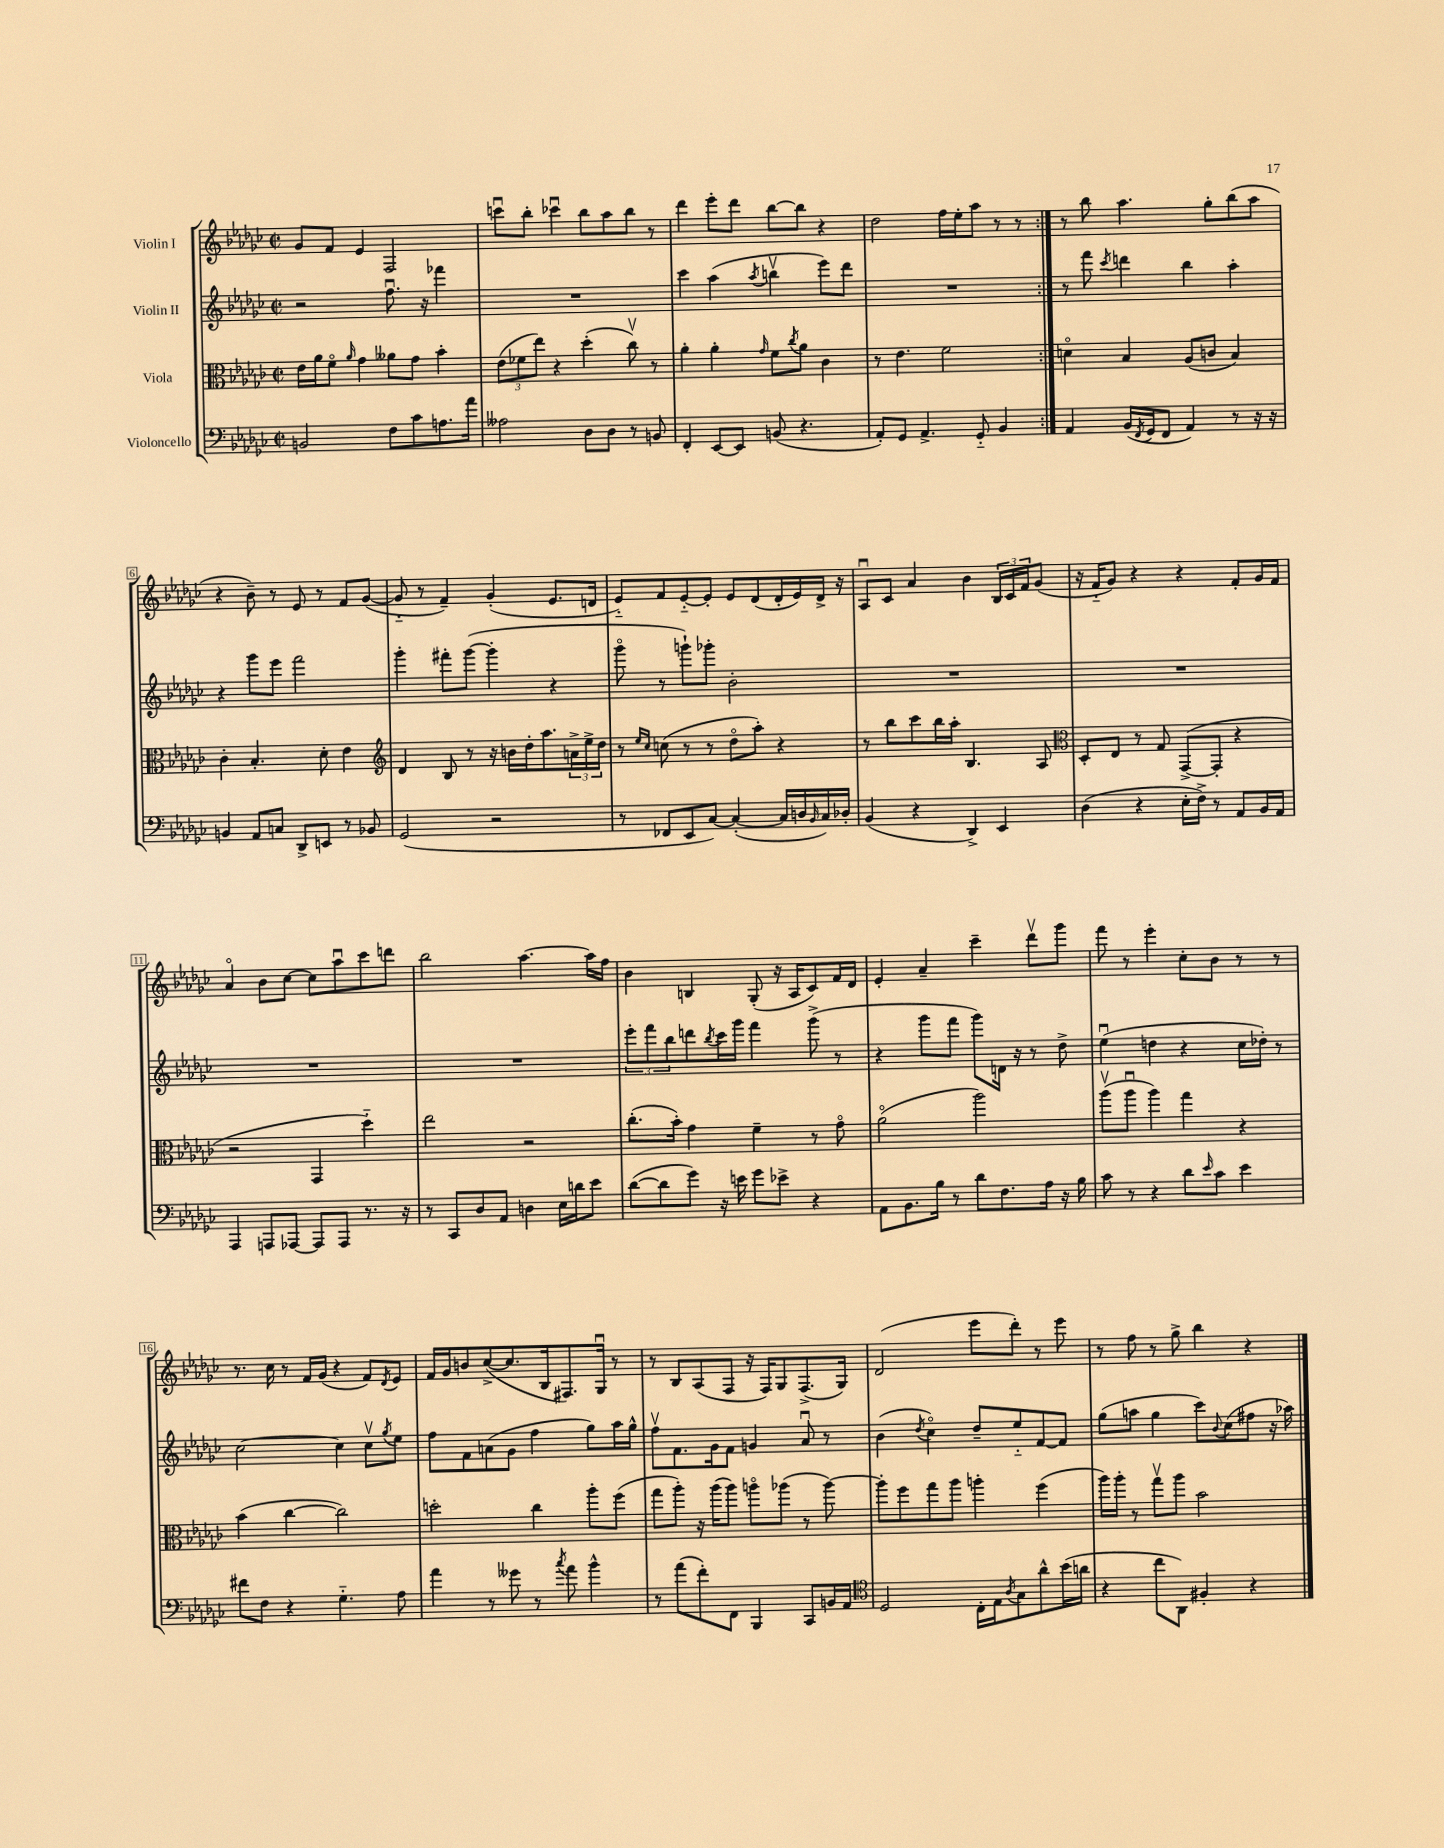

**kern	**kern	**kern	**kern
*staff4	*staff3	*staff2	*staff1
*clefF4	*clefC3	*clefG2	*clefG2
*k[b-e-a-d-g-c-]	*k[b-e-a-d-g-c-]	*k[b-e-a-d-g-c-]	*k[b-e-a-d-g-c-]
*M2/2	*M2/2	*M2/2	*M2/2
*met(c|)	*met(c|)	*met(c|)	*met(c|)
2BB	16e-	2r	8g-
.	16a-	.	.
.	8fo	.	8f
.	16qqa-	.	.
.	4g-	.	4e-
8F	8a--	8.ffu	2F
8c-	8g-	.	.
.	.	16r	.
8.A	4b-'	4fff-	.
16a-	.	.	.
=	=	=	=
2A--	(12e-	1r	8cccu
.	12f-	.	.
.	.	.	8bb-'
.	12ee-)	.	.
.	4r	.	4ccc-u
8D-	(4dd-'	.	8bb-
8D-	.	.	8aa-
8r	8cc-v)	.	8bb-
8BB	8r	.	8r
=	=	=	=
4FF'	4a-'	4ccc-	4ddd-
[8EE-	4a-'	(4aa-	8eee-'
8EE-]	.	.	8ddd-
.	16qqg-	8qaa-	.
(8BB	8f	4bbv	[8bb-
.	8qcc-	.	.
4.r	8a-	.	8bb-]
.	4c-	8eee-)	4r
.	.	8ddd-	.
=	=	=	=
8AA-')	8r	1r	2dd-
8GG-	4.e-	.	.
4.AA-^	.	.	.
.	2f	.	16ff
.	.	.	16ee-'
8GG-'~	.	.	8aa-
4BB-	.	.	8r
.	.	.	8r
=:|!	=:|!	=:|!	=:|!
4AA-	4do	8r	8r
.	.	8fff	8bb-
.	.	8qccc-	.
(16BB-	4B-	4ddd	4.aa-
8qFF	.	.	.
16GG-	.	.	.
8FF	.	.	.
4AA-)	(8A-	4bb-	.
.	8c	.	8gg-'
8r	4B-)	4aa-'	(8bb-
16r	.	.	8aa-
16r	.	.	.
=	=	=	=
4BB	4c-'	4r	4r
8AA-	4.B-'	8ggg-	8b-~)
8C	.	8eee-	8r
8DD-^	.	2fff	8e-
8EE	8d-'	.	8r
8r	4e-	.	8f
8BB-	.	.	([8g-
=	=	=	=
*	*clefG2	*	*
(2GG-	4d-	4ggg-'	8g-'~]
.	.	.	8r
.	8B-	8fff#'	4f~)
.	8r	([8ggg-	.
2r	16r	4ggg-']	(4g-'
.	16b	.	.
.	16dd-'	.	.
.	8.aa-	.	.
.	.	4r	8.e-
.	24a^	.	.
.	24ee-^	.	.
.	.	.	16d
.	24dd-	.	.
=	=	=	=
8r	8r	8ggg-o	8e-'~)
.	16qqee-	.	.
.	16qqcc-	.	.
8FF-	(8cc	8r	8f
8EE-	8r	8ggg`)	[8e-'~
[8C-)	8r	8ggg-'	8e-']
(4C-'_	8dd-o	2b-'	8e-
.	8aa-')	.	(8d-
16C-]	4r	.	16d-'
16D	.	.	16e-)
16qqBB-	.	.	.
16C-)	.	.	16d-^
16D-'	.	.	16r
=	=	=	=
(4BB-	8r	1r	8A-u
.	8bb-	.	8c-
4r	8ccc-	.	4a-
.	16bb-	.	.
.	16aa-'	.	.
4DD-^)	4.B-	.	4b-
4EE-	.	.	24B-
.	.	.	24c-
.	.	.	24f
.	8A-	.	(8g-
=	=	=	=
*	*clefC3	*	*
(4D-	8D-'	1r	16r
.	.	.	16f'~
.	8E-	.	8g-)
4r	8r	.	4r
.	8G-	.	.
16E-'	([8GG-^	.	4r
16F^)	.	.	.
8r	8GG-']	.	.
8AA-	4r	.	8f'
16BB-	.	.	16g-
16AA-	.	.	16f
=	=	=	=
4AAA-	2r	1r	4a-o
8AAA	.	.	8b-
[8AAA-	.	.	[8cc-
8AAA-]	4GG-	.	8cc-]
8AAA-	.	.	8aa-u
8.r	4dd-'~)	.	8ccc-
.	.	.	8ddd
16r	.	.	.
=	=	=	=
8r	2ee-	1r	2bb-
8CC-	.	.	.
8D-	.	.	.
8AA-	.	.	.
4D	2r	.	[4.aa-
16E-	.	.	.
16d	.	.	.
8e-	.	.	16aa-]
.	.	.	16ff
=	=	=	=
([8d-	(8.cc-'	12eee-'	4b-
.	.	12fff	.
8d-]	.	.	.
.	.	12bb-	.
.	16b-')	.	.
8g-)	4g-	8ddd	4B
.	.	8qbb-	.
16r	.	16ccc-	.
16e	.	16ggg-	.
8g-	4f~	4fff	(8G-'
8e-^	.	.	16r
.	.	.	16A-
4r	8r	(8ggg-^	8c-)
.	8g-o	8r	16f
.	.	.	16d-
=	=	=	=
8AA-	(2a-o	4r	4e-'
8.BB-	.	.	.
.	.	8ggg-	4a-~
16B-	.	.	.
8r	.	8fff	.
8d-	2aa-)	8ggg-)	4ccc-~
8.F	.	16d	.
.	.	16r	.
.	.	8r	8ddd-v
16A-	.	.	.
16r	.	8dd-^	8ggg-
16B-	.	.	.
=	=	=	=
8c-	(8aa-v	(4ee-u	8fff
8r	8aa-u	.	8r
4r	4aa-)	4dd	4eee-'
8d-	4gg-	4r	8cc-'
16qqe-	.	.	.
8c-	.	.	8b-
4e-	4r	16cc-	8r
.	.	16dd-')	.
.	.	8r	8r
=	=	=	=
8f#	(4b-	[2cc-	8.r
8F	.	.	.
.	.	.	16cc-
4r	[4cc-	.	8r
.	.	.	16f
.	.	.	(16g-
4.G-'~	2cc-])	4cc-]	4r
.	.	8cc-v	8f)
.	.	8qgg-	8qd-
8A-	.	8ee-	8e-
=	=	=	=
4a-	2dd'	8ff	16f
.	.	.	16g-
.	.	8f	8b
8r	.	(8a	([8cc-^
8g--	.	8g-	8.cc-]
8r	4cc-	4ff	.
.	.	.	16B-
8qcc-	.	.	.
8a-	.	.	8.F#)
4b-^^	8aa-'	8gg-)	.
.	.	.	16G-u
.	(8ff	16aa-	8r
.	.	16gg-^^	.
=	=	=	=
8r	8gg-	8ffv	8r
(8a-	8aa-')	8.f	8B-
8f')	16r	.	(8A-
.	(16aa-	16g-	.
8FF	8aa-)	8f	8F
4BBB-	8aao	4g	16r
.	.	.	16F)
.	(8aa-	.	8G-
8CC-	8r	8a-u	(8.F^
16BB	[8aa-)	8r	.
16AA-	.	.	16G-)
=	=	=	=
*clefC4	*	*	*
2D-	8aa-']	(4b-	(2d-
.	8ff	.	.
.	.	8qdd-	.
.	8gg-	4cc-o)	.
.	8aa-	.	.
16C-'	4aa'	8dd-~	8eee-
16E-	.	.	.
8qA-	.	.	.
8G-	.	8ee-'~	8ddd-')
8a-^^	(4ff	[8f	8r
(16b-	.	8f]	8eee-
16a	.	.	.
=	=	=	=
4r	16aa-)	(8gg-	8r
.	16aa-'	.	.
.	8r	8aa	8ff
8cc-	8gg-v	4gg-	8r
8AA-)	8aa-	.	8gg-^
4F#'	2b-	8ccc-)	4bb-
.	.	8qqb-	.
.	.	(8cc-	.
4r	.	8ff#	4r
.	.	16r	.
.	.	16aa-)	.
==	==	==	==
*-	*-	*-	*-
